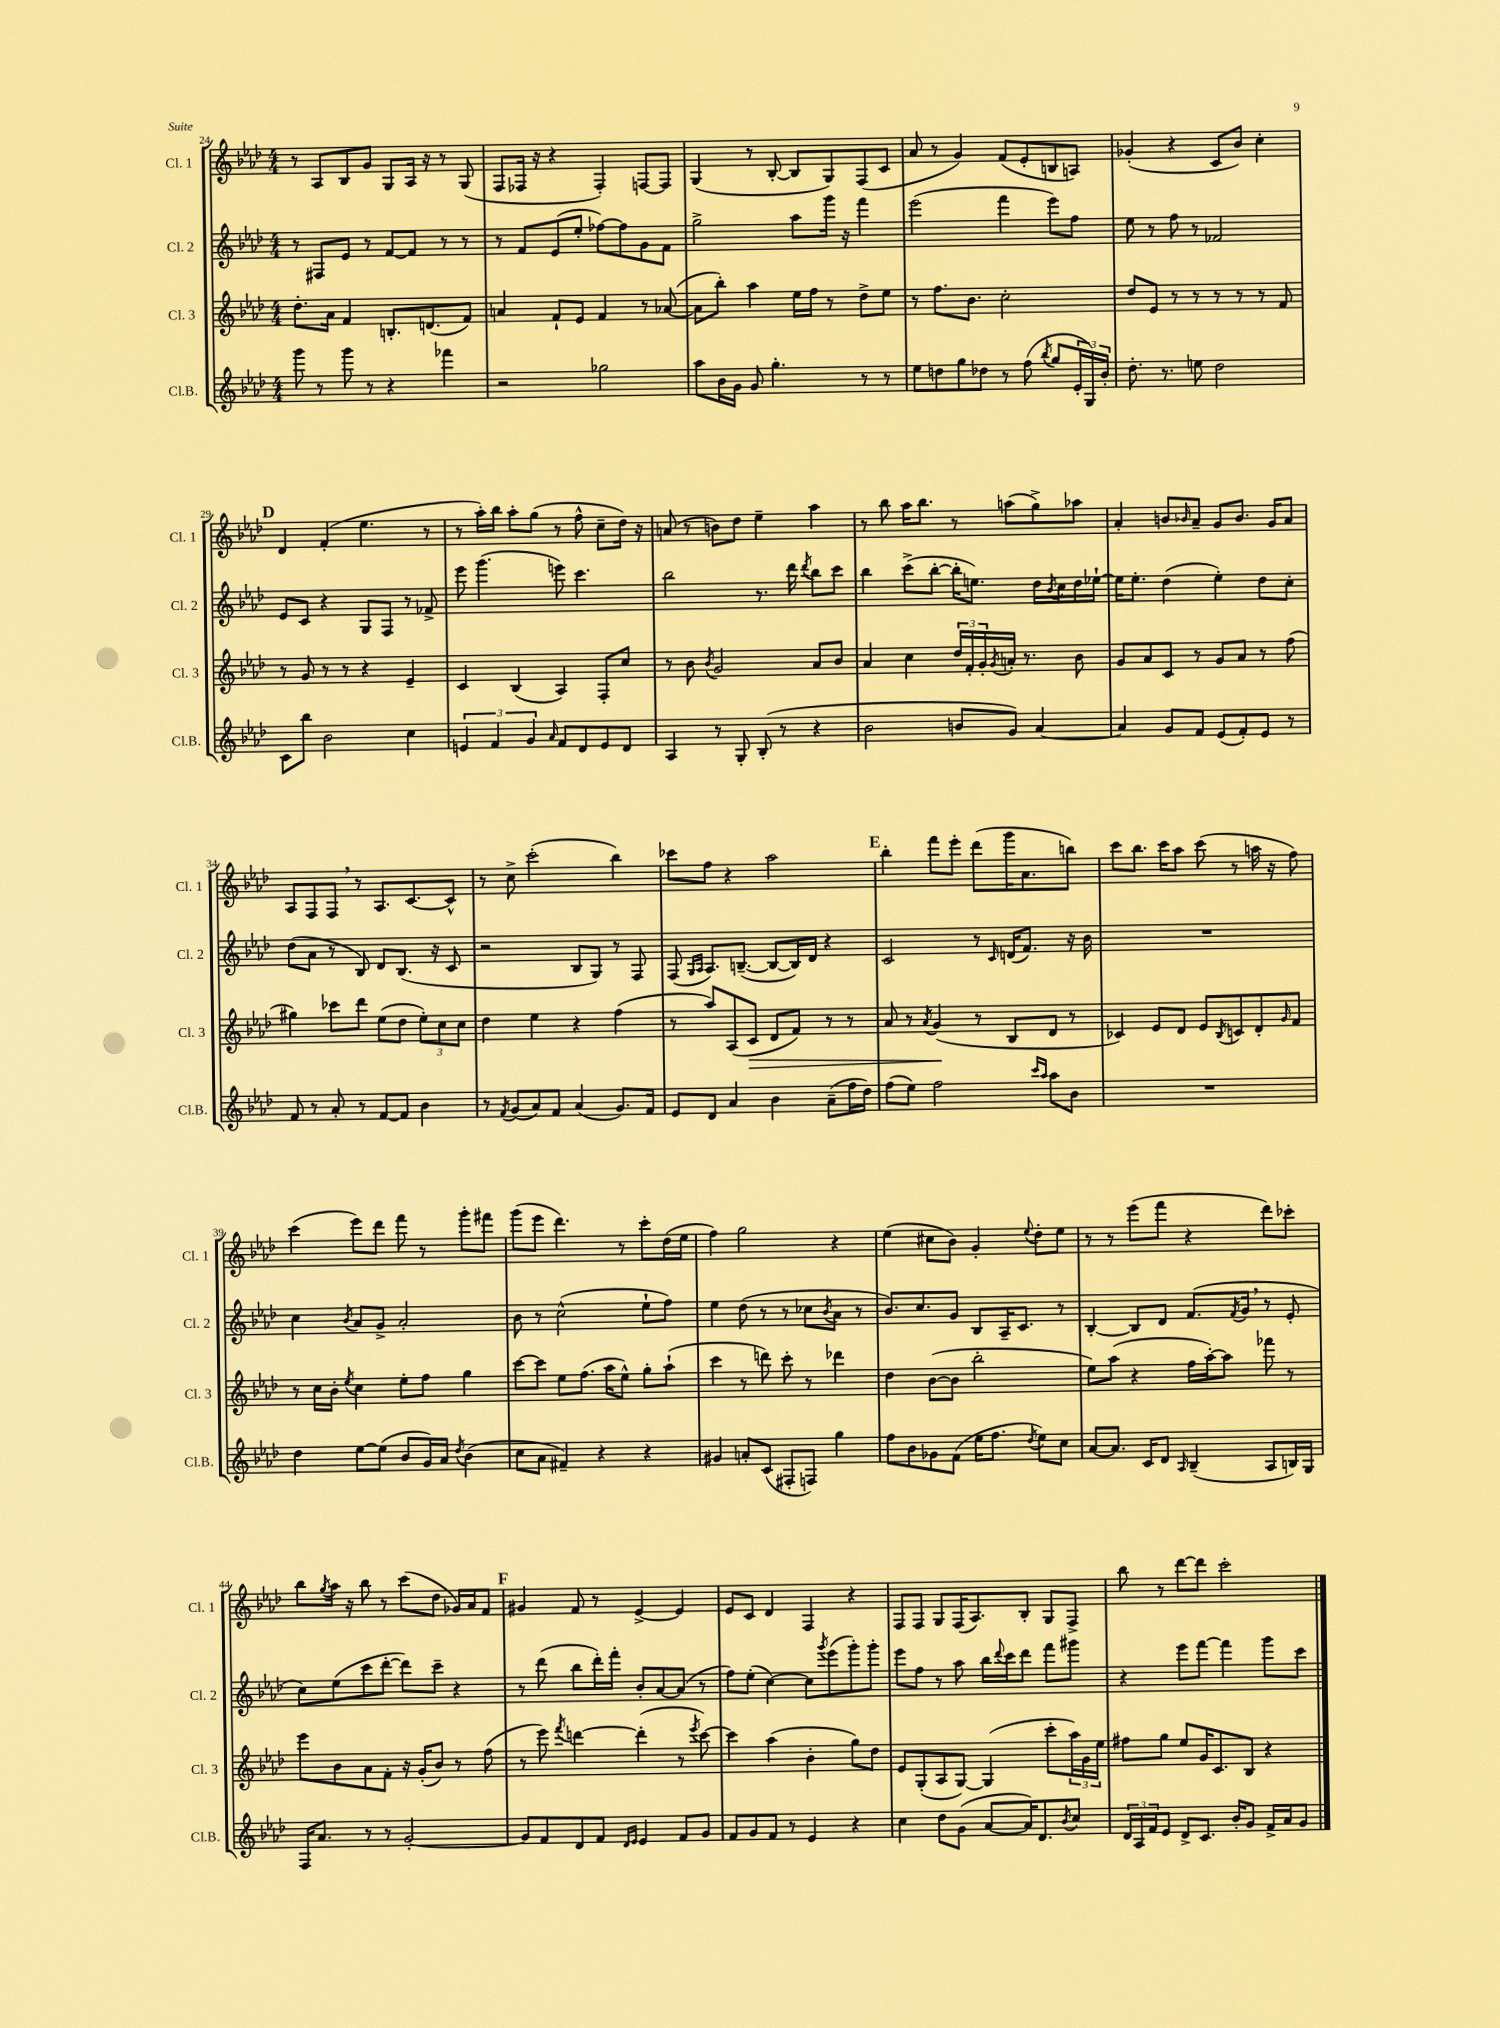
<<
\new StaffGroup <<
\new Staff = "s0" \with { instrumentName = "Cl. 1" shortInstrumentName = "Cl. 1" } {
    \clef treble \key aes \major \numericTimeSignature \time 4/4
    r8 aes8 bes8 g'8 g8 aes16 r16 r8 g8( |
    f8 fes16 r16 r4 fes4-.) f8~ f8 |
    g4( r8 bes8~-. bes8 g8) f8( c'8 |
    aes'8 r8 g'4) f'8( ees'8-. b8 a8) |
    ges'4-.( r4 c'8 bes'8) c''4-. |
    \mark \markup { \bold "D" } des'4 f'4-.( ees''4. r8 |
    r8 aes''16-.) bes''16 aes''8-. g''8( r8 f''8-^ c''8-- des''16) r16 |
    a'8( r8 b'8) des''8 ees''4-- aes''4 |
    r8 bes''8 aes''16 bes''8. r8 a''8( g''8->) aes''8 |
    aes'4-. b'8 \grace { bes'16 } aes'8-- g'8 bes'8. g'16 aes'8 |
    aes8 f8 f8 \breathe r8 aes8. c'8.~ c'8-^ |
    r8 c''8-> c'''2-.( bes''4) |
    ces'''8 f''8 r4 aes''2 |
    \mark \markup { \bold "E" } bes''4-. f'''8 ees'''8-. des'''8( g'''16 aes'8. b''8) |
    c'''8 bes''8. c'''16 aes''8 c'''8( r8 a''16 r16 f''8) |
    c'''4( ees'''8) des'''8 f'''8 r8 g'''8-. fis'''8 |
    g'''8( ees'''8 des'''4.) r8 c'''8-. des''16( ees''16 |
    f''4) g''2 r4 |
    ees''4( cis''8 bes'8) g'4-. \appoggiatura { ees''8 } des''8-. ees''8 |
    r8 r8 ees'''8( f'''8 r4 des'''8) ces'''8-. |
    bes''8 \acciaccatura { g''8 } aes''16 r16 bes''8 r8 c'''8( des''8 ges'16) aes'16 f'8 |
    \mark \markup { \bold "F" } gis'4 f'8 r8 ees'4~-> ees'4 |
    ees'8 c'8 des'4 f4 r4 |
    f8 f8 g8 f16( aes8.) bes8-. g8 f8-> |
    bes''8 r8 des'''8~ des'''8 c'''2-. \bar "|." |
}
\new Staff = "s1" \with { instrumentName = "Cl. 2" shortInstrumentName = "Cl. 2" } {
    \clef treble \key aes \major \numericTimeSignature \time 4/4
    r8 fis8 ees'8 r8 f'8~ f'8 r8 r8 |
    r8 f'8 ees'8( ees''8-. fes''8~) fes''8 g'8 f'8 |
    g''2-> aes''8 g'''16 r16 f'''4 |
    ees'''2( f'''4 ees'''8) f''8 |
    ees''8 r8 f''8 r8 fes'2 |
    \mark \markup { \bold "D" } ees'8 c'8 r4 g8 f8 r8 fes'8-> |
    ees'''8 g'''4.( e'''8) c'''4. |
    bes''2 r8. des'''16 \acciaccatura { des'''8 } bes''8 c'''8 |
    bes''4 c'''8->( bes''8~-. bes''16-. e''8.) des''16 \acciaccatura { bes'8 } c''16 des''16 ees''16~-! |
    ees''16 ees''8.-. des''4( ees''4-.) des''8 c''8-. |
    des''8( aes'8 r8 bes8) des'8 bes8.( r16 c'8 |
    r2 bes8 g8) r8 f8 |
    f8( \grace { g16 aes16 } aes8.) b8.~--( b8~ b16) des'16 r4 |
    \mark \markup { \bold "E" } c'2 r8 \grace { c'16 } d'16( f'8.) r16 bes'16 |
    R1 |
    c''4 \acciaccatura { bes'8 } aes'8 g'8-> aes'2-. |
    bes'8 r8 c''2-^( ees''8-! f''8) |
    ees''4 des''8( r8 r8 ces''8 \acciaccatura { bes'8 } aes'8 r8 |
    bes'8.) c''8. g'8 bes8 aes16-- c'8. r8 |
    bes4~-. bes8 des'8 f'8.( \acciaccatura { f'8 } g'16 \breathe r8 ees'8-. |
    c''8) ees''8( c'''8 des'''8~-. des'''8) c'''8-- r4 |
    \mark \markup { \bold "F" } r8 des'''8( bes''8 des'''16-.) f'''16-. bes'8-. aes'8~ aes'8( r8 |
    f''8) ees''8-.( c''4~) c''8 \acciaccatura { g'''8 } ees'''8( g'''8-.) g'''8-. |
    ees'''8 f''8 r8 aes''8 bes''16 \appoggiatura { des'''8 } c'''16 des'''8 f'''8 gis'''8 |
    r4 ees'''8 f'''8~ f'''4 g'''8 c'''8 \bar "|." |
}
\new Staff = "s2" \with { instrumentName = "Cl. 3" shortInstrumentName = "Cl. 3" } {
    \clef treble \key aes \major \numericTimeSignature \time 4/4
    des''8.-. aes'16 f'4 b8.-. d'8.( f'8) |
    a'4 f'8-! ees'8 f'4 r8 aes'8~( |
    aes'8 bes''8-.) aes''4 ees''16 f''16 r8 des''8-> ees''8 |
    r8 f''8. bes'8. c''2-. |
    des''8 ees'8 r8 r8 r8 r8 r8 f'8 |
    \mark \markup { \bold "D" } r8 g'8 r8 r8 r4 ees'4-- |
    c'4 bes4( aes4) f8-. c''8 |
    r8 bes'8 \acciaccatura { bes'8 } g'2 aes'8 bes'8 |
    aes'4 c''4 \tuplet 3/2 { des''16 f'16-. g'16-. } \acciaccatura { g'8 } a'16-. r8. bes'8 |
    g'8 aes'8 c'8 r8 g'8 aes'8 r8 f''8( |
    gis''4) ces'''8 des'''8 ees''8( des''8 \tuplet 3/2 { ees''8-.) c''8 c''8 } |
    des''4 ees''4 r4 f''4( |
    r8 aes''8) aes8( c'8\> des'8 f'8) r8 r8 |
    \mark \markup { \bold "E" } aes'8 r8 \acciaccatura { aes'8 } g'4\!( r8 bes8 des'8 r8 |
    ces'4) ees'8 des'8 ees'8 \acciaccatura { bes8 } c'8 des'8-. \grace { g'16 } f'8 |
    r8 c''16 bes'16-. \acciaccatura { ees''8 } c''4 ees''8-. f''8 g''4 |
    c'''8~ c'''8 ees''8 f''8.( aes''16 ees''8-^) g''8-. aes''8-!( |
    c'''4 r8 d'''8) c'''8-. r8 des'''4 |
    des''4 bes'8~( bes'8 bes''2-. |
    ees''8) aes''8( r4 f''16 aes''16~-.) aes''8 fes'''8 r8 |
    ees'''8 bes'8 aes'8 f'8-. r16 g'16-.( bes'8) r8 f''8( |
    \mark \markup { \bold "F" } r8 ees'''8) \acciaccatura { f'''8 } d'''4~ d'''4-.( r8 \acciaccatura { ees'''8 } c'''8~) |
    c'''4 aes''4( bes'4-. g''8) des''8 |
    ees'8 g8-.( aes8 g8~) g4( c'''8-. \tuplet 3/2 { aes''16) g'16 ees''16 } |
    fis''8 g''8 ees''8 g'16 c'8. bes8 r4 \bar "|." |
}
\new Staff = "s3" \with { instrumentName = "Cl.B." shortInstrumentName = "Cl.B." } {
    \clef treble \key aes \major \numericTimeSignature \time 4/4
    g'''8 r8 g'''8 r8 r4 fes'''4 |
    r2 ges''2 |
    aes''8 bes'16 g'16 g'8 g''4.-. r8 r8 |
    ees''8 d''8 g''8 des''8 r8 f''8( \acciaccatura { bes''8 } g''8 \tuplet 3/2 { ees'16-. g16) bes'16-. } |
    des''8.-. r8. e''8 des''2 |
    \mark \markup { \bold "D" } c'8 bes''8 bes'2 c''4 |
    \tuplet 3/2 { e'4 f'4 g'4 } \grace { aes'16 } f'8 des'8 e'8 des'8 |
    aes4 r8 g8-. bes8-.( r8 r4 |
    bes'2 b'8 g'8) aes'4~ |
    aes'4 g'8 f'8 ees'8( f'8-.) ees'8 r8 |
    f'8 r8 aes'8-. r8 f'8~ f'8 bes'4 |
    r8 \acciaccatura { f'8 } g'8( aes'8) f'8 aes'4( g'8.) f'16 |
    ees'8 des'8 aes'4 bes'4 aes'8--( f''16 des''16) |
    \mark \markup { \bold "E" } f''8( ees''8) f''2 \grace { c'''16 aes''16 } aes''8 bes'8 |
    R1 |
    des''4 ees''8~ ees''8( bes'8 g'16) aes'16 \acciaccatura { des''8 } bes'4( |
    c''8 aes'8 fis'4--) r4 r4 |
    gis'4 a'8-. c'8( fis8-. f8) g''4 |
    f''8 bes'8 ges'8 f'8( ees''16 f''8. \acciaccatura { des''8 } ees''8) c''8 |
    aes'8~ aes'8. c'16 des'8 \grace { aes16 } bes4--( aes8 b16) g16 |
    f16 aes'8. r8 r8 g'2~-. |
    \mark \markup { \bold "F" } g'8 f'8 des'8 f'8 \grace { des'16 ees'16 } ees'4 f'8 g'8 |
    f'8 g'8 f'8 r8 ees'4 r4 |
    c''4 des''8 g'8( aes'8~ aes'16) des'8. \acciaccatura { bes'8 } c''8 |
    \tuplet 3/2 { des'16 aes16 f'16 } ees'8 des'8-> c'8. bes'16-. g'8 f'16-> aes'16 g'8 \bar "|." |
}
>>
>>
\layout { \context { \Score currentBarNumber = #24 } }
